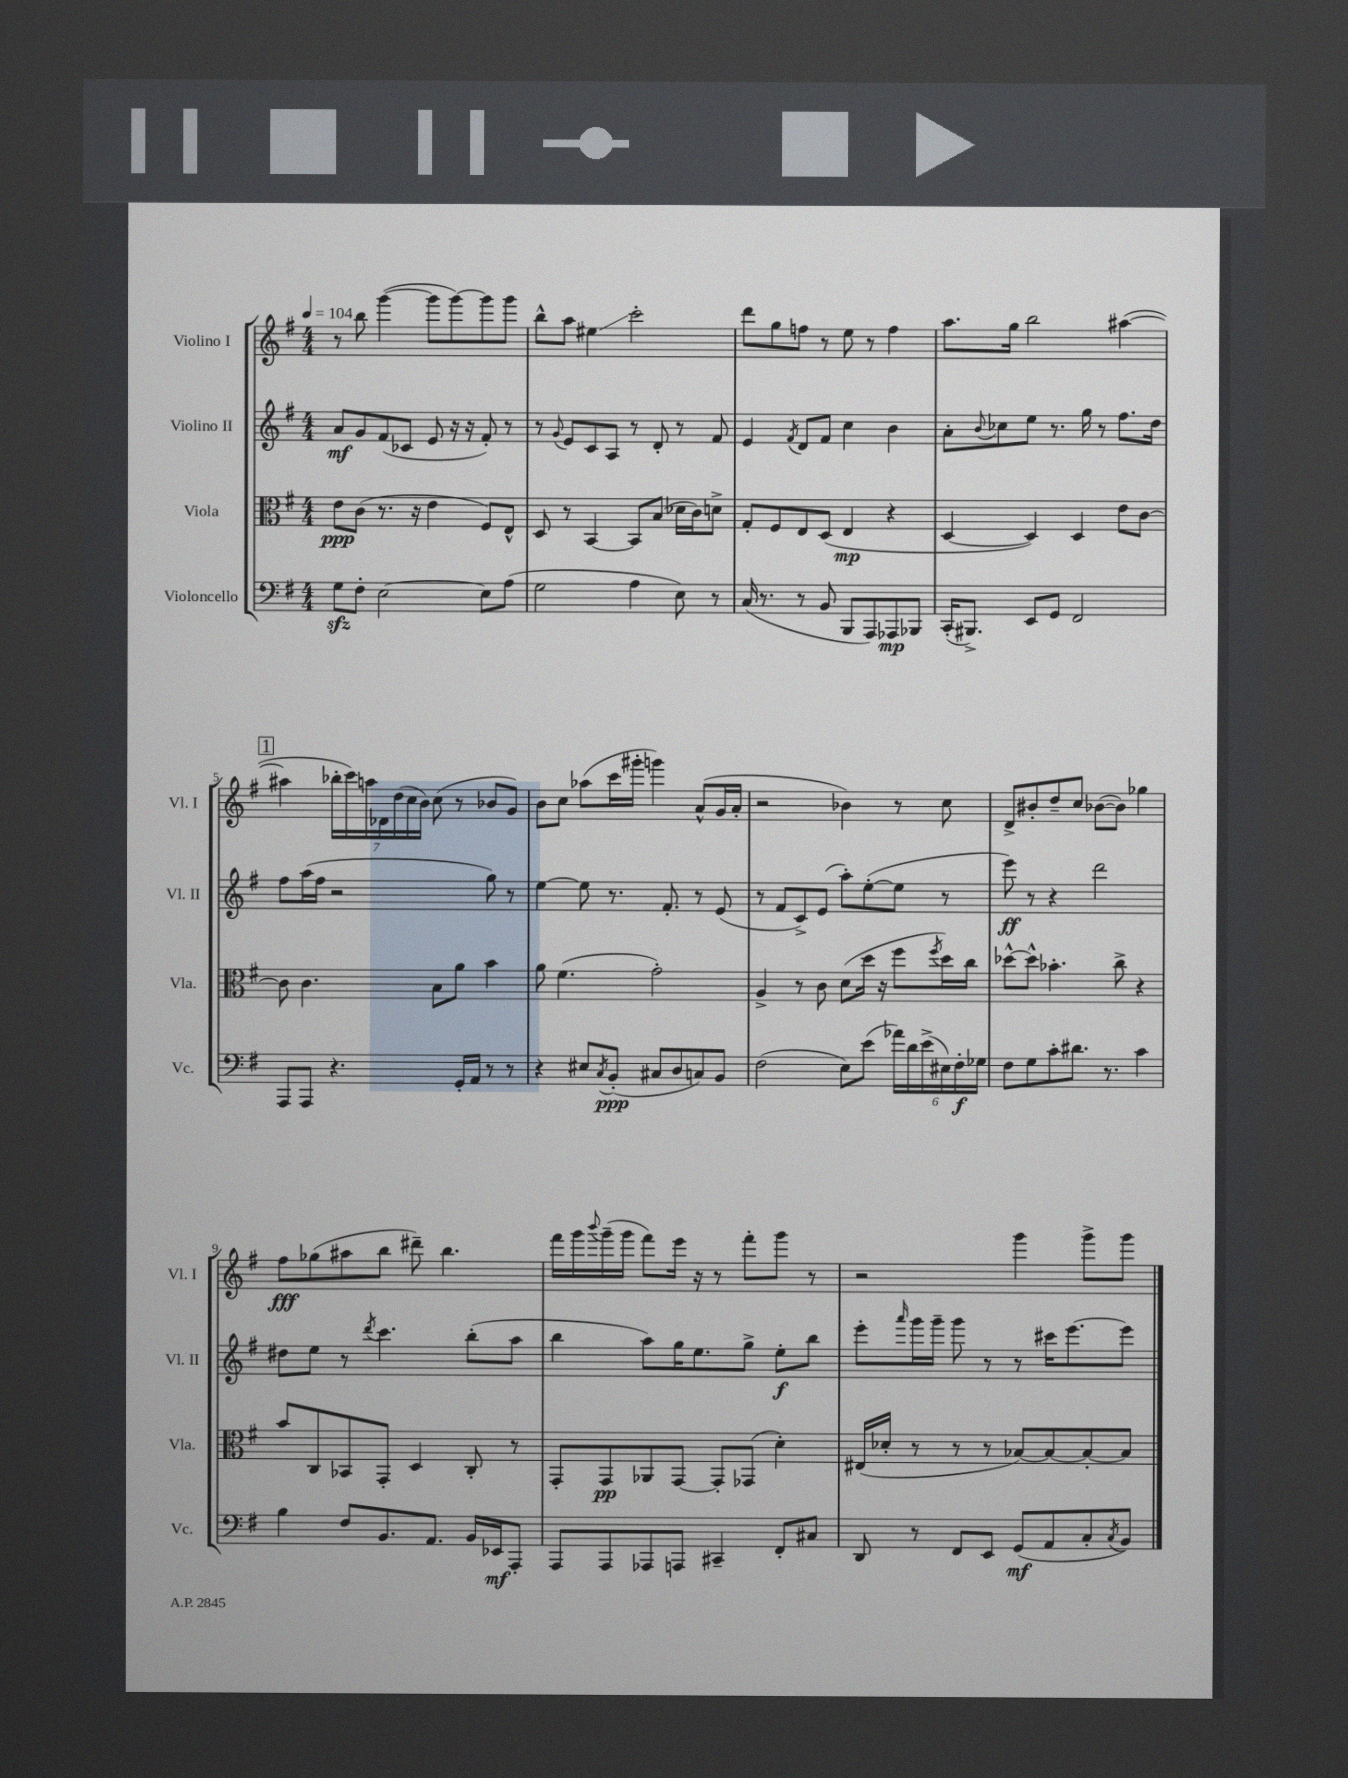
<<
\new StaffGroup <<
\new Staff = "s0" \with { instrumentName = "Violino I" shortInstrumentName = "Vl. I" } {
    \clef treble \key g \major \numericTimeSignature \time 4/4 \tempo 4 = 104
    r8 b''8 g'''4~( g'''8 g'''8~) g'''8 g'''8 |
    b''8-^ a''8 eis''4\glissando c'''2-. |
    d'''8 g''8 f''8 r8 e''8 r8 f''4 |
    a''8. g''16 b''2 ais''4~( |
    \mark \markup { \box "1" } ais''4 \tuplet 7/4 { bes''16-. c'''16) a''16 des'16 d''16( c''16 b'16) } c''8( r8 bes'8 g'8) |
    b'8 c''8 aes''8( c'''16 gis'''16-. g'''4) a'8-^( g'16 a'16-. |
    r2 bes'4) r8 c''8 |
    d'8-> bis'8-. d''8-- c''8 bes'8~( bes'8) ges''4 |
    fis''8\fff ges''8( ais''8 b''8 dis'''8--) b''4. |
    fis'''16 g'''16 \appoggiatura { b'''8 } g'''16--( g'''16 fis'''8) e'''16 r16 r8 fis'''8-. g'''8 r8 |
    r2 g'''4 g'''8-> g'''8 \bar "|." |
}
\new Staff = "s1" \with { instrumentName = "Violino II" shortInstrumentName = "Vl. II" } {
    \clef treble \key g \major \numericTimeSignature \time 4/4
    a'8\mf g'8 fis'8( ces'8 e'8 r16 r16 fis'8-.) r8 |
    r8 \appoggiatura { g'8 } e'8 c'8 a8 r8 d'8-. r8 fis'8 |
    e'4 \acciaccatura { fis'8 } d'8 fis'8 c''4 b'4 |
    a'8-. \appoggiatura { b'8 } ces''8 e''8 r8. g''16 r8 fis''8. d''16 |
    \mark \markup { \box "1" } fis''8 a''16( fis''16 r2 g''8) r8 |
    e''4~ e''8 r8. fis'8.-. r8 e'8( |
    r8 fis'8 c'8->) e'8( a''8-.) e''8~-.( e''8 r8 |
    e'''8\ff) r8 r4 d'''2 |
    dis''8 e''8 r8 \acciaccatura { d'''8 } c'''4. b''8-.( a''8 |
    b''4 a''8) g''16 e''8. g''8-> e''8-.\f b''8 |
    e'''8-. \grace { a'''16 } g'''16 g'''16-- g'''8 r8 r8 cis'''16 e'''8.~ e'''8 \bar "|." |
}
\new Staff = "s2" \with { instrumentName = "Viola" shortInstrumentName = "Vla." } {
    \clef alto \key g \major \numericTimeSignature \time 4/4
    e'8\ppp c'8( r8. r16 e'4 fis8) e8-^ |
    d8 r8 b,4~ b,8 b8( des'16 c'16) d'8-> |
    g8-. fis8 e8 d8( e4\mp r4 |
    d4~ d4) d4 e'8 c'8~ |
    \mark \markup { \box "1" } c'8 c'4. b8 a'8 b'4 |
    a'8 fis'4.( g'2-.) |
    a4-> r8 c'8 d'8( d''16 r16 fis''8 \acciaccatura { fis''8 } d''16) c''16 |
    des''8~-^ des''8-^ bes'4.-. c''8-> r4 |
    b'8 c8 bes,8 g,8-. d4 c8-. r8 |
    g,8-. g,8\pp aes,8 g,8~ g,8-. ges,8( d'4-.) |
    eis16( des'16-. r8 r8 r8 bes8~) bes8~ bes8~-. bes8 \bar "|." |
}
\new Staff = "s3" \with { instrumentName = "Violoncello" shortInstrumentName = "Vc." } {
    \clef bass \key g \major \numericTimeSignature \time 4/4
    g8\sfz fis8-. e2~ e8 a8( |
    g2 a4 e8) r8 |
    c16( r8. r8 b,8 b,,8 a,,8) aes,,8\mp bes,,8 |
    c,16-.( bis,,8.->) e,8 g,8 fis,2 |
    \mark \markup { \box "1" } a,,8 a,,8 r4. g,16-. a,16 r8 r8 |
    r4 eis8 \acciaccatura { c8 } b,8-.\ppp( cis8 d8 c8) b,8 |
    fis2( e8) e'8( \tuplet 6/4 { aes'16) d'16 e'16->( eis16) fis16-.\f ges16 } |
    fis8 g8 c'8-. dis'8. r8. c'4 |
    b4 fis8 b,8. a,8. b,16 ees,16\mf a,,8-. |
    a,,8 a,,8 aes,,8 a,,8 cis,4-- fis,8-. cis8 |
    d,8 r8 fis,8 e,8 g,8\mf( a,8 c8-. \acciaccatura { c8 } b,8) \bar "|." |
}
>>
>>
